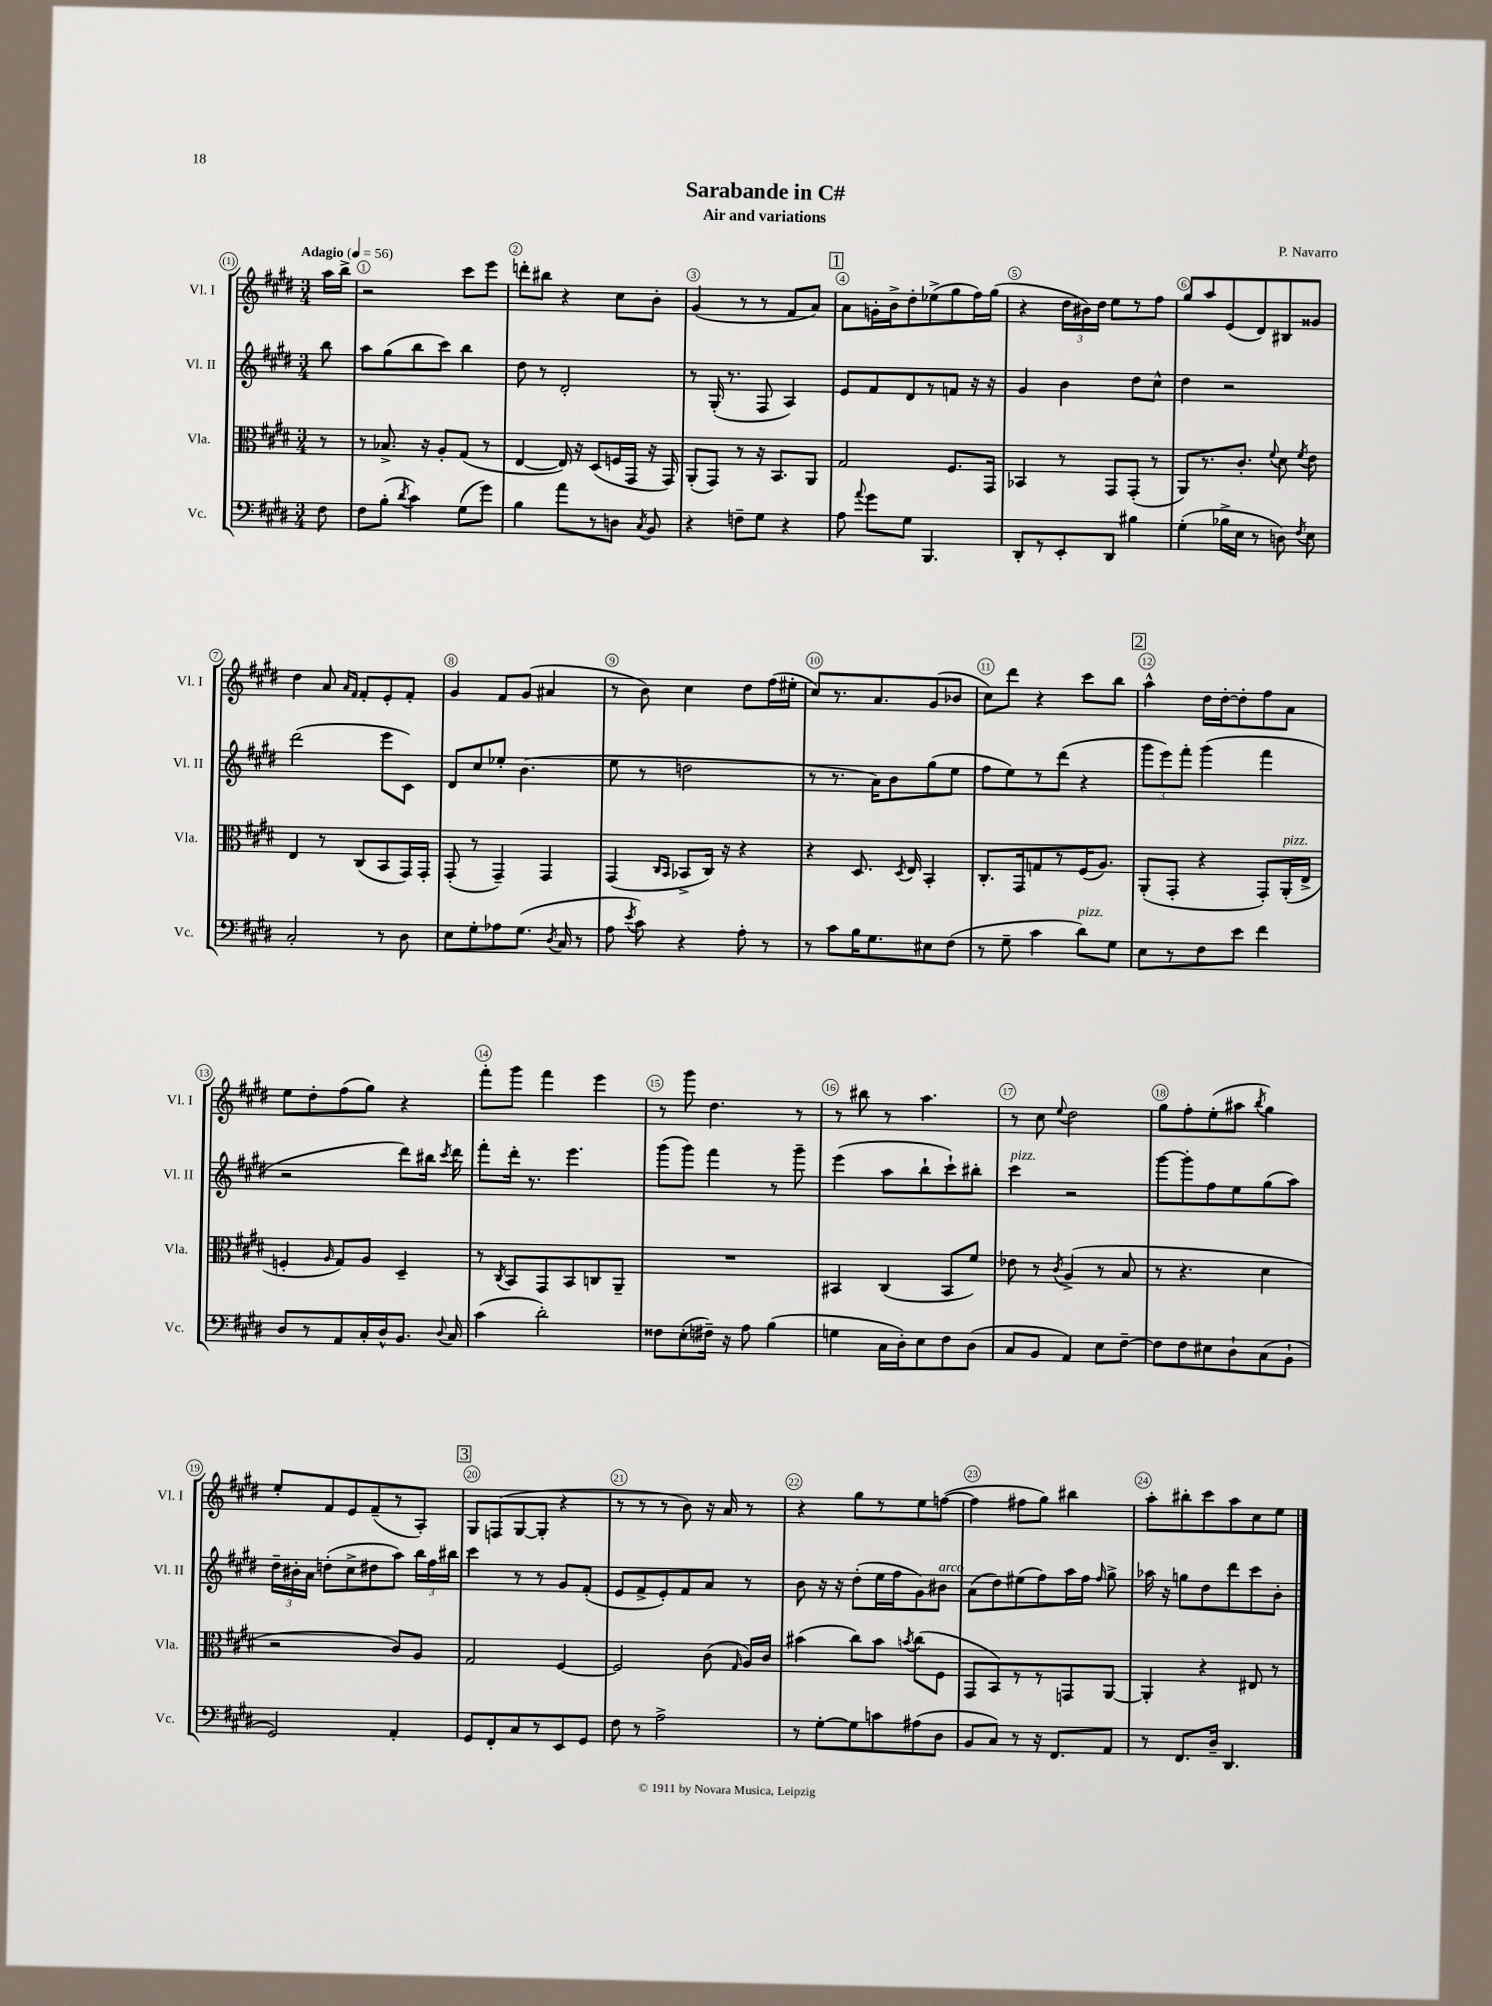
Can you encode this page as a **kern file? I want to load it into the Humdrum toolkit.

**kern	**kern	**kern	**kern
*staff4	*staff3	*staff2	*staff1
*clefF4	*clefC3	*clefG2	*clefG2
*k[f#c#g#d#]	*k[f#c#g#d#]	*k[f#c#g#d#]	*k[f#c#g#d#]
*M3/4	*M3/4	*M3/4	*M3/4
*MM56	*MM56	*MM56	*MM56
8F#	8r	8bb	16aa
.	.	.	16bb^
=	=	=	=
8F#	8r	8aa	2r
(8B'	8.B-^	(8gg#	.
8qd#	.	.	.
4c#)	.	8bb	.
.	16r	.	.
.	8A'	8ccc#)	.
(8G#	(8G#	4bb	8ccc#
8g#)	8r	.	8eee
=	=	=	=
4B	[4E	8dd#	8ddd'
.	.	8r	8bb#
8a	16E])	2d#'	4r
.	16r	.	.
8r	(8D#	.	.
8D	16F	.	8cc#
.	16GG#	.	.
8qC#	.	.	.
8BB	16r	.	8b'
.	16GG#)	.	.
=	=	=	=
4r	(8AA'	8r	(4g#
.	8GG#)	(16G#'	.
.	.	8.r	.
8F~	8r	.	8r
8G#	16r	8F#	8r
.	8.BB	.	.
4r	.	4A)	8f#
.	8AA	.	8a)
=	=	=	=
8A	2G#	8e	8a
8qqa	.	.	.
8g#	.	8f#	16g'
.	.	.	16b^
8G#	.	8d#	8dd#'
4.BBB	.	8r	(8ee-^
.	8.F#	8f	8gg#
.	.	16r	16ff#)
.	16GG#	16r	(16gg#
=	=	=	=
8DD#'	4BB-	4g#	4r
8r	.	.	.
8EE'	8r	4b	24dd#
.	.	.	24b#)
.	.	.	24dd#
8DD#	8GG#	.	8ee
4B#	(8GG#'	8dd#	8r
.	8r	8cc#^^	8ff#
=	=	=	=
(4G#'	8AA)	4dd#	8gg#
.	8.r	.	8aa
16B-^	.	2r	(8e
16E	8.c#'	.	.
8r	.	.	8d#)
.	8qqf#	.	.
8D)	8d#	.	8B#
8qF#	8qf#	.	.
8E	8e	.	8g##
=	=	=	=
2C#'	4E	(2ddd#	4dd#
.	8r	.	8a
.	.	.	16qqa
.	.	.	16qqf#
.	(8C#	.	8f#'
8r	8BB	8eee	8e'
8D#	16GG#)	8c#)	8f#'
.	16GG#'	.	.
=	=	=	=
8E	(8GG#'	8d#	4g#
8G#'	8r	8cc#	.
8A-	4GG#~)	8ee-'	8f#
(8.G#	.	(4.b	(8g#
.	4GG#	.	4a#
8qD#	.	.	.
16C#	.	.	.
8r	.	.	.
=	=	=	=
8A	(4GG#	8ee	8r
8qe	.	.	.
8c#)	.	8r	8b)
.	16qqC#	.	.
.	16qqBB	.	.
4r	8BB-^	2dd	4cc#
.	16C#)	.	.
.	16r	.	.
8A'	4r	.	8dd#
8r	.	.	(16ff#
.	.	.	16ee#'
=	=	=	=
8r	4r	8r	8cc#)
8c#	.	8.r	8.r
16B	8.D#	.	.
8.G#	.	16a)	8.a
.	.	8b	.
.	8qD#	.	.
.	16E	.	.
8E#	4BB'	(8gg#	(8g#
(8F#	.	8ee	8b-
=	=	=	=
8r	8.C#'	8ff#	8cc#)
8G#~	.	8ee)	8ddd#
.	16GG#	.	.
4c#	8G	8r	4r
.	8r	(8ddd#	.
8d#)	(16F#	4r	8ccc#
.	8.A)	.	.
8G#	.	.	8bb
=	=	=	=
8E	(8AA'	12ggg#	4aa^^
.	.	12eee)	.
8r	8GG#'	.	.
.	.	12fff#'	.
8F#	4r	(4ggg#	16dd#
.	.	.	[16dd#'
8e	.	.	8dd#']
4f#	8GG#')	4fff#	8ff#
.	(16AA'	.	8a
.	16E^	.	.
=	=	=	=
8D#	4F'	2r	8ee
8r	.	.	8dd#'
.	16qqA	.	.
8AA	8G#)	.	(8ff#
16C#'	8A	.	8gg#)
16D#^^	.	.	.
8.BB	4D#~	8ddd#)	4r
.	.	16bb#	.
8qqD#	.	8qccc#	.
16C#	.	16ddd#	.
=	=	=	=
(4c#	8r	8fff#'	8fff#'
.	8qC#	.	.
.	8BB	16ddd#'	8ggg#
.	.	8.r	.
2d#')	8GG#	.	4fff#
.	8BB	4.eee	.
.	8C	.	4eee
.	8AA~	.	.
=	=	=	=
8F##	2.r	(8ggg#	8r
(8E'	.	8ggg#)	8ggg#
16F#~)	.	4fff#	4.dd#
16r	.	.	.
8A	.	.	.
(4B	.	8r	.
.	.	8ggg#~	8r
=	=	=	=
4G	4BB#	(4eee	8r
.	.	.	8bb#
16C#	(4C#	8aa	8r
16D#')	.	.	.
8E	.	8bb`	4.aa
8F#	8BB#	8ccc#`)	.
(8D#	8f#)	8bb#'	.
=	=	=	=
8C#	8e-	4ccc#	8r
8BB	8r	.	8cc#
.	8qc#	.	8qqee
4AA)	(4A^	2r	2dd#
8E	8r	.	.
[8F#~	8B	.	.
=	=	=	=
8F#]	8r	[8ggg#	8gg#
8F#	4.r	8ggg#']	8ff#'
8E#	.	8ff#	(8ee'
8D#`	.	8ee	8aa#
.	.	.	8qbb
(8C#	4d#	(8gg#	4gg#)
8BB`	.	8aa)	.
=	=	=	=
2GG#)	2r	24dd#~	8ee'
.	.	24b#'	.
.	.	24a	.
.	.	(8dd'	8f#
.	.	8cc#^	8e
.	.	8dd#	(8f#~
4AA'	8c#)	8aa)	8r
.	8A	24bb	8A')
.	.	24ff#	.
.	.	24bb#	.
=	=	=	=
8GG#	2G#	4ccc#	8G#
8FF#'	.	.	(8F
8C#	.	8r	[8G#
8r	.	8r	8G#']
8EE	[4F#	8g#	4r
8GG#	.	(8f#'	.
=	=	=	=
8F#	2F#]	8e	8r
8r	.	8f#^	8r
2A^	.	8e')	8r
.	.	8f#	8b)
.	(8c#	8a	16r
.	.	.	16a
.	16qqG#	.	.
.	16A)	8r	8r
.	16c#	.	.
=	=	=	=
8r	(4b#	8b	4r
[8G#'	.	16r	.
.	.	16r	.
8G#]	8cc#)	(8dd#'	8gg#
8c	8b#	16ee	8r
.	.	16ff#	.
.	8qb	.	.
(8A#	(8cc#	8g#)	8ee
8D#	8F#	8b#	([8ff
=	=	=	=
8BB	8GG#	(8a	4ff]
8C#)	8BB)	8dd#)	.
8r	8r	(8ee#	8ff#
16r	8r	8ff#)	8gg#)
8.FF#	.	.	.
.	8GG	16aa	4bb#
.	.	16ff#	.
.	.	16qqff#	.
8AA	[8AA	8gg#^	.
=	=	=	=
8r	4AA']	16aa-	8aa'
.	.	16r	.
8.FF#	.	8gg	8bb#'
.	4r	8dd#	8ccc#
16D#~	.	.	.
4.DD#	.	8ddd#	8aa
.	8E#	8ccc#	8cc#
.	8r	8b'	8ee
==	==	==	==
*-	*-	*-	*-
